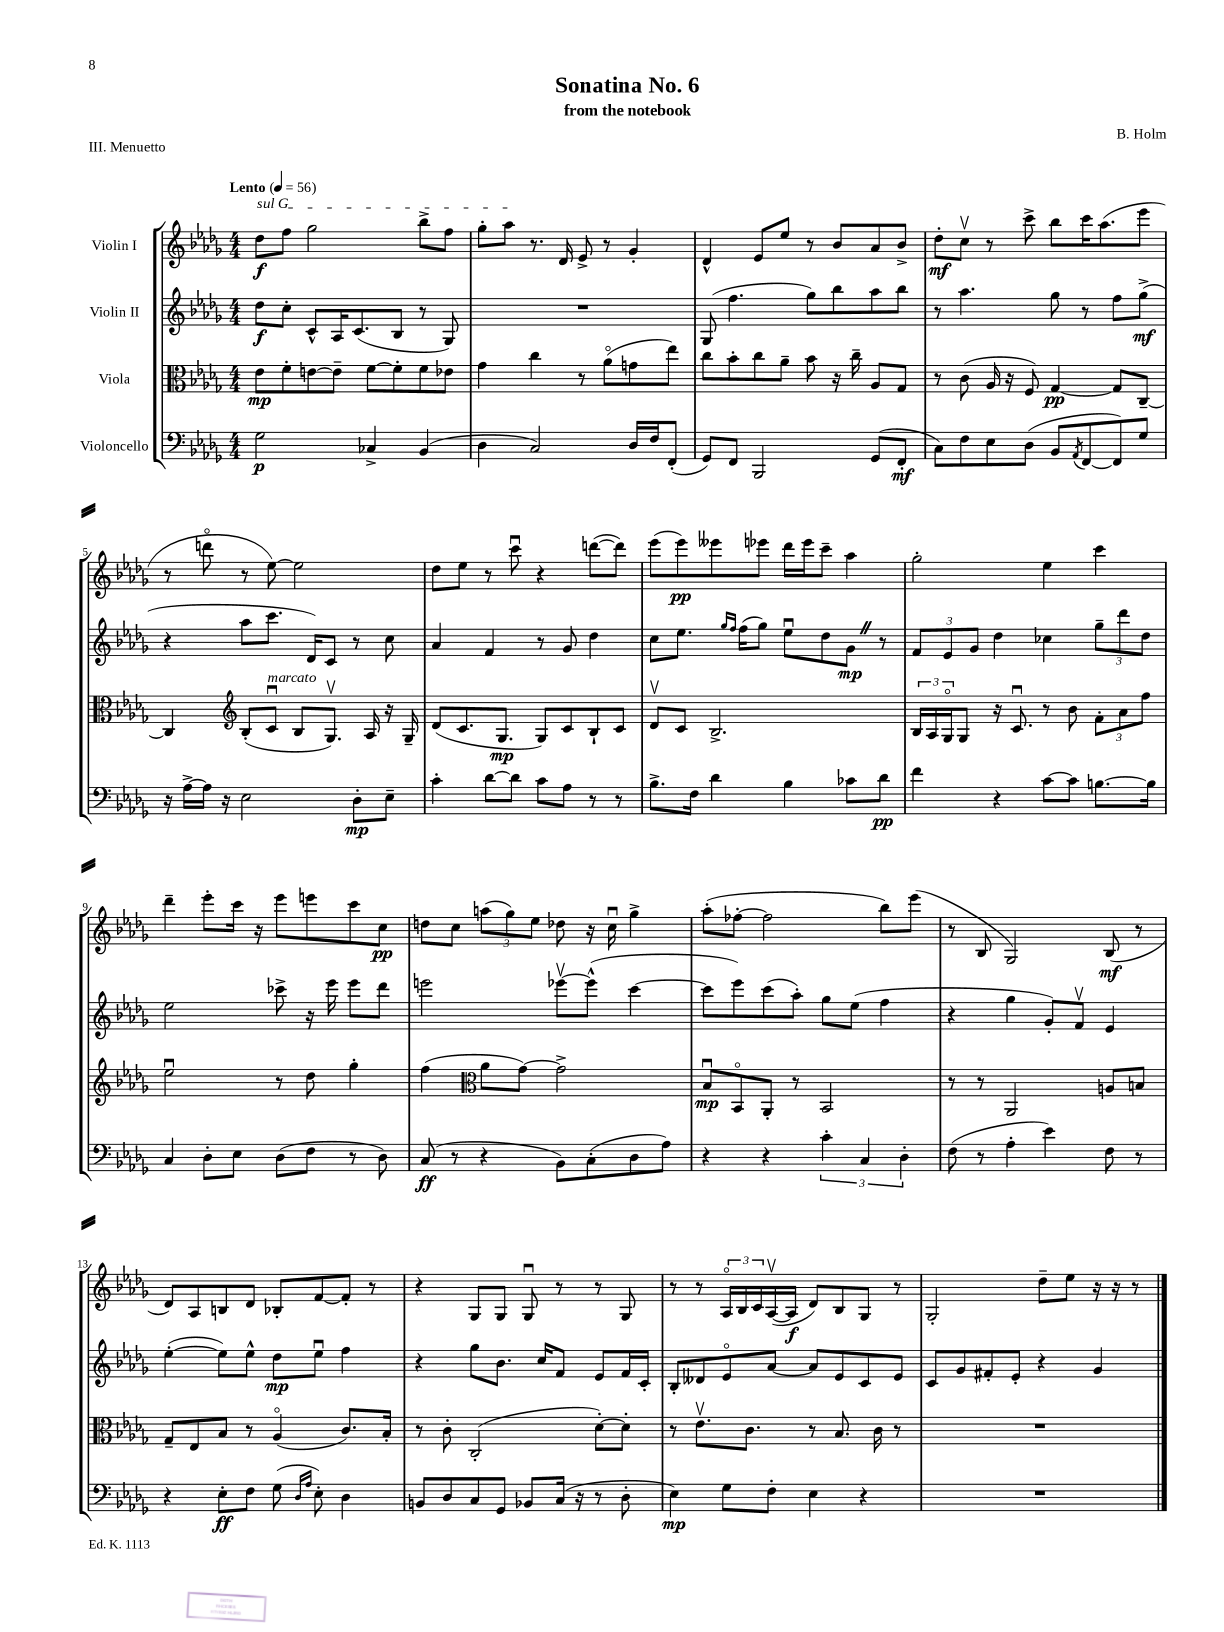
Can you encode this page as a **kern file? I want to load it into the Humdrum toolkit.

**kern	**kern	**kern	**kern
*staff4	*staff3	*staff2	*staff1
*clefF4	*clefC3	*clefG2	*clefG2
*k[b-e-a-d-g-]	*k[b-e-a-d-g-]	*k[b-e-a-d-g-]	*k[b-e-a-d-g-]
*M4/4	*M4/4	*M4/4	*M4/4
*MM56	*MM56	*MM56	*MM56
2G-\	8e-\L	8dd-\L	8dd-\L
.	8f'\	8cc'\J	8ff\J
.	[8e\	8c^^/L	2gg-\
.	8e~\]J	16A-/K	.
.	.	(8.c/	.
4C-^/	[8f\L	.	.
.	8f'\]	8B-/J	.
(4BB-/	8f\	8r	8bb-^\L
.	8e-\J	8G-/)	8ff\J
=	=	=	=
4D-\	4g-\	1r	8gg-'\L
.	.	.	8aa-\J
2C/)	4cc\	.	8.r
.	.	.	16d-/
.	8r	.	8e-^/
.	(8a-o\L	.	8r
16D-/LL	8g\	.	4g-'/
16F/J	.	.	.
(8FF'/J	8ee-\J)	.	.
=	=	=	=
8GG-/L)	8cc\L	(8G-/	4d-^^/
8FF/J	8b-'\	4.ff\	.
2BBB-/	8cc\	.	8e-/L
.	8a-~\J	.	8ee-/J
.	8b-\	8gg-\L)	8r
.	16r	8bb-\	8b-/L
.	16cc~\	.	.
(8GG-/L	8A-/L	8aa-\	8a-/
8FF'/J	8G-/J	8bb-\J	8b-^/J
=	=	=	=
8C\L)	8r	8r	8dd-'\L
8F\	(8c\	4.aa-\	8ccv\J
8E-\	16A-/	.	8r
.	16r	.	.
(8D-\J	8F/)	.	8ccc^\
8BB-/L	[4G-/	8gg-\	8bb-\L
8qAA-/	.	.	.
[8FF/	.	8r	16ccc\K
.	.	.	(8.aa-\
8FF/])	8G-/]L	8ff\L	.
8G-/J	[8C~/J	(8gg-^\J	8eee-\J
=	=	=	=
16r	4C/]	4r	8r
[16A-^\LL	.	.	.
16A-\]JJ	.	.	8dddo\
16r	.	.	.
*	*clefG2	*	*
2E-\	(8B-'/L	8aa-\L	8r
.	8cu/J	8.ccc\J	[8ee-\)
.	8B-/L	.	2ee-\]
.	.	16d-/LK)	.
.	8.G-v/J)	8c/J	.
8D-'\L	.	8r	.
.	16A-/	.	.
8E-~\J	16r	8cc\	.
.	16G-~/	.	.
=	=	=	=
4c'\	(8d-/L	4a-/	8dd-\L
.	8.c/	.	8ee-\J
[8d-\L	.	4f/	8r
.	8.G-/J	.	.
8d-\]J	.	.	8cccu\
8c\L	8G-/L)	8r	4r
8A-\J	8c/	8g-/	.
8r	8B-`/	4dd-\	([8ddd\L
8r	8c/J	.	8ddd\]J)
=	=	=	=
8.B-^\L	8d-v/L	8cc\L	(8eee-\L
.	8c/J	8.ee-\J	8eee-\)
16F\Jk	.	.	.
4d-\	2.B-^/	.	8eee--\
.	.	16qqgg-/LL	.
.	.	16qqff/JJ	.
.	.	(16ff\LK	.
.	.	8gg-\J)	8eee-\J
4B-\	.	8ee-u\L	16ddd-\LL
.	.	.	16eee-\J
.	.	8dd-\	8ccc~\J
8c-\L	.	8g-\J	4aa-\
8d-\J	.	8r	.
=	=	=	=
4f\	24B-/LL	12f/L	2gg-'\
.	24A-/	.	.
.	24G-o/J	12e-/	.
.	8G-/J	.	.
.	.	12g-/J	.
4r	16r	4dd-\	.
.	8.cu/	.	.
[8c\L	8r	4cc-\	4ee-\
8c\]J	8b-\	.	.
[8.B\L	12f'\L	12gg-~\L	4ccc\
.	12a-\	12ddd-\	.
.	12ff\J	12dd-\J	.
16B\]Jk	.	.	.
=	=	=	=
4C/	2ee-u\	2ee-\	4ddd-~\
8D-'\L	.	.	8eee-'\L
8E-\J	.	.	16ccc\Jk
.	.	.	16r
(8D-\L	8r	8ccc-^\	8eee-\L
8F\J	8dd-\	16r	8eee\
.	.	16eee-\	.
8r	4gg-'\	8eee-\L	8ccc\
8D-\)	.	8ddd-\J	8cc\J
=	=	=	=
(8C/	(4ff\	2eee\	8dd\L
8r	.	.	8cc\J
*	*clefC3	*	*
4r	8a-\L	.	(12aa\L
.	.	.	12gg-\)
.	[8g-\J)	.	.
.	.	.	12ee-\J
8BB-\L)	2g-^\]	[8eee-v\L	8dd-\
(8C'\	.	(8eee-^^\]J	16r
.	.	.	16ccu\
8D-\	.	[4ccc\	4gg-^\
8A-\J)	.	.	.
=	=	=	=
4r	8B-u/L	8ccc\]L	(8aa-'\L
.	8BB-o/	8eee-\)	[8ff-'\J
4r	8AA-'/J	(8ccc\	2ff-\]
.	8r	8aa-'\J)	.
6c'\	2BB-/	8gg-\L	.
.	.	(8ee-\J	.
6C/	.	.	.
.	.	4ff\	8bb-\L)
6D-'\	.	.	.
.	.	.	(8eee-\J
=	=	=	=
(8F\	8r	4r	8r
8r	8r	.	8B-/
4A-'\	2AA-/	4gg-\	2G-/)
4e-\)	.	8g-'/L)	.
.	.	8fv/J	.
8F\	8A/L	4e-/	(8B-/
8r	8B/J	.	8r
=	=	=	=
4r	8G-~/L	([4ee-'\	8d-/L)
.	8E-/	.	8A-/
8E-'\L	8B-/J	8ee-\]L)	8B/
8F\J	8r	8ee-^^\J	8d-/J
(8G-\	(4A-o/	8dd-\L	8B-'/L
16qqD-/LL	.	.	.
16qqA-/JJ	.	.	.
8E-'\)	.	8ee-u\J	[8f/
4D-\	8.c/L)	4ff\	8f'/]J
.	.	.	8r
.	16B-'/Jk	.	.
=	=	=	=
8BB/L	8r	4r	4r
8D-/	8c'\	.	.
8C/	(2C'/	8gg-\L	8G-/L
8GG-/J	.	8.b-\J	8G-/J
8BB-/L	.	.	8G-u/
.	.	16cc/LK	.
(16C/Jk	.	8f/J	8r
16r	.	.	.
8r	[8d-'\L)	8e-/L	8r
8D-'\	8d-'\]J	16f/L	8G-/
.	.	16c'/JJ	.
=	=	=	=
4E-\)	8r	8B-'/L	8r
.	8.e-v\L	8d--/	8r
8G-\L	.	8e-o/	24A-o/LL
.	.	.	24B-/
.	8.c\J	.	.
.	.	.	24c/
8F'\J	.	[8a-/J	([16A-v/
.	.	.	16A-/]JJ
4E-\	8r	8a-/]L	8d-/L)
.	8.B-/	8e-/	8B-/
4r	.	8c/	8G-/J
.	16c\	.	.
.	8r	8e-/J	8r
=	=	=	=
1r	1r	8c/L	2G-'/
.	.	8g-/	.
.	.	8f#'/	.
.	.	8e-'/J	.
.	.	4r	8dd-~\L
.	.	.	8ee-\J
.	.	4g-/	16r
.	.	.	16r
.	.	.	8r
==	==	==	==
*-	*-	*-	*-
